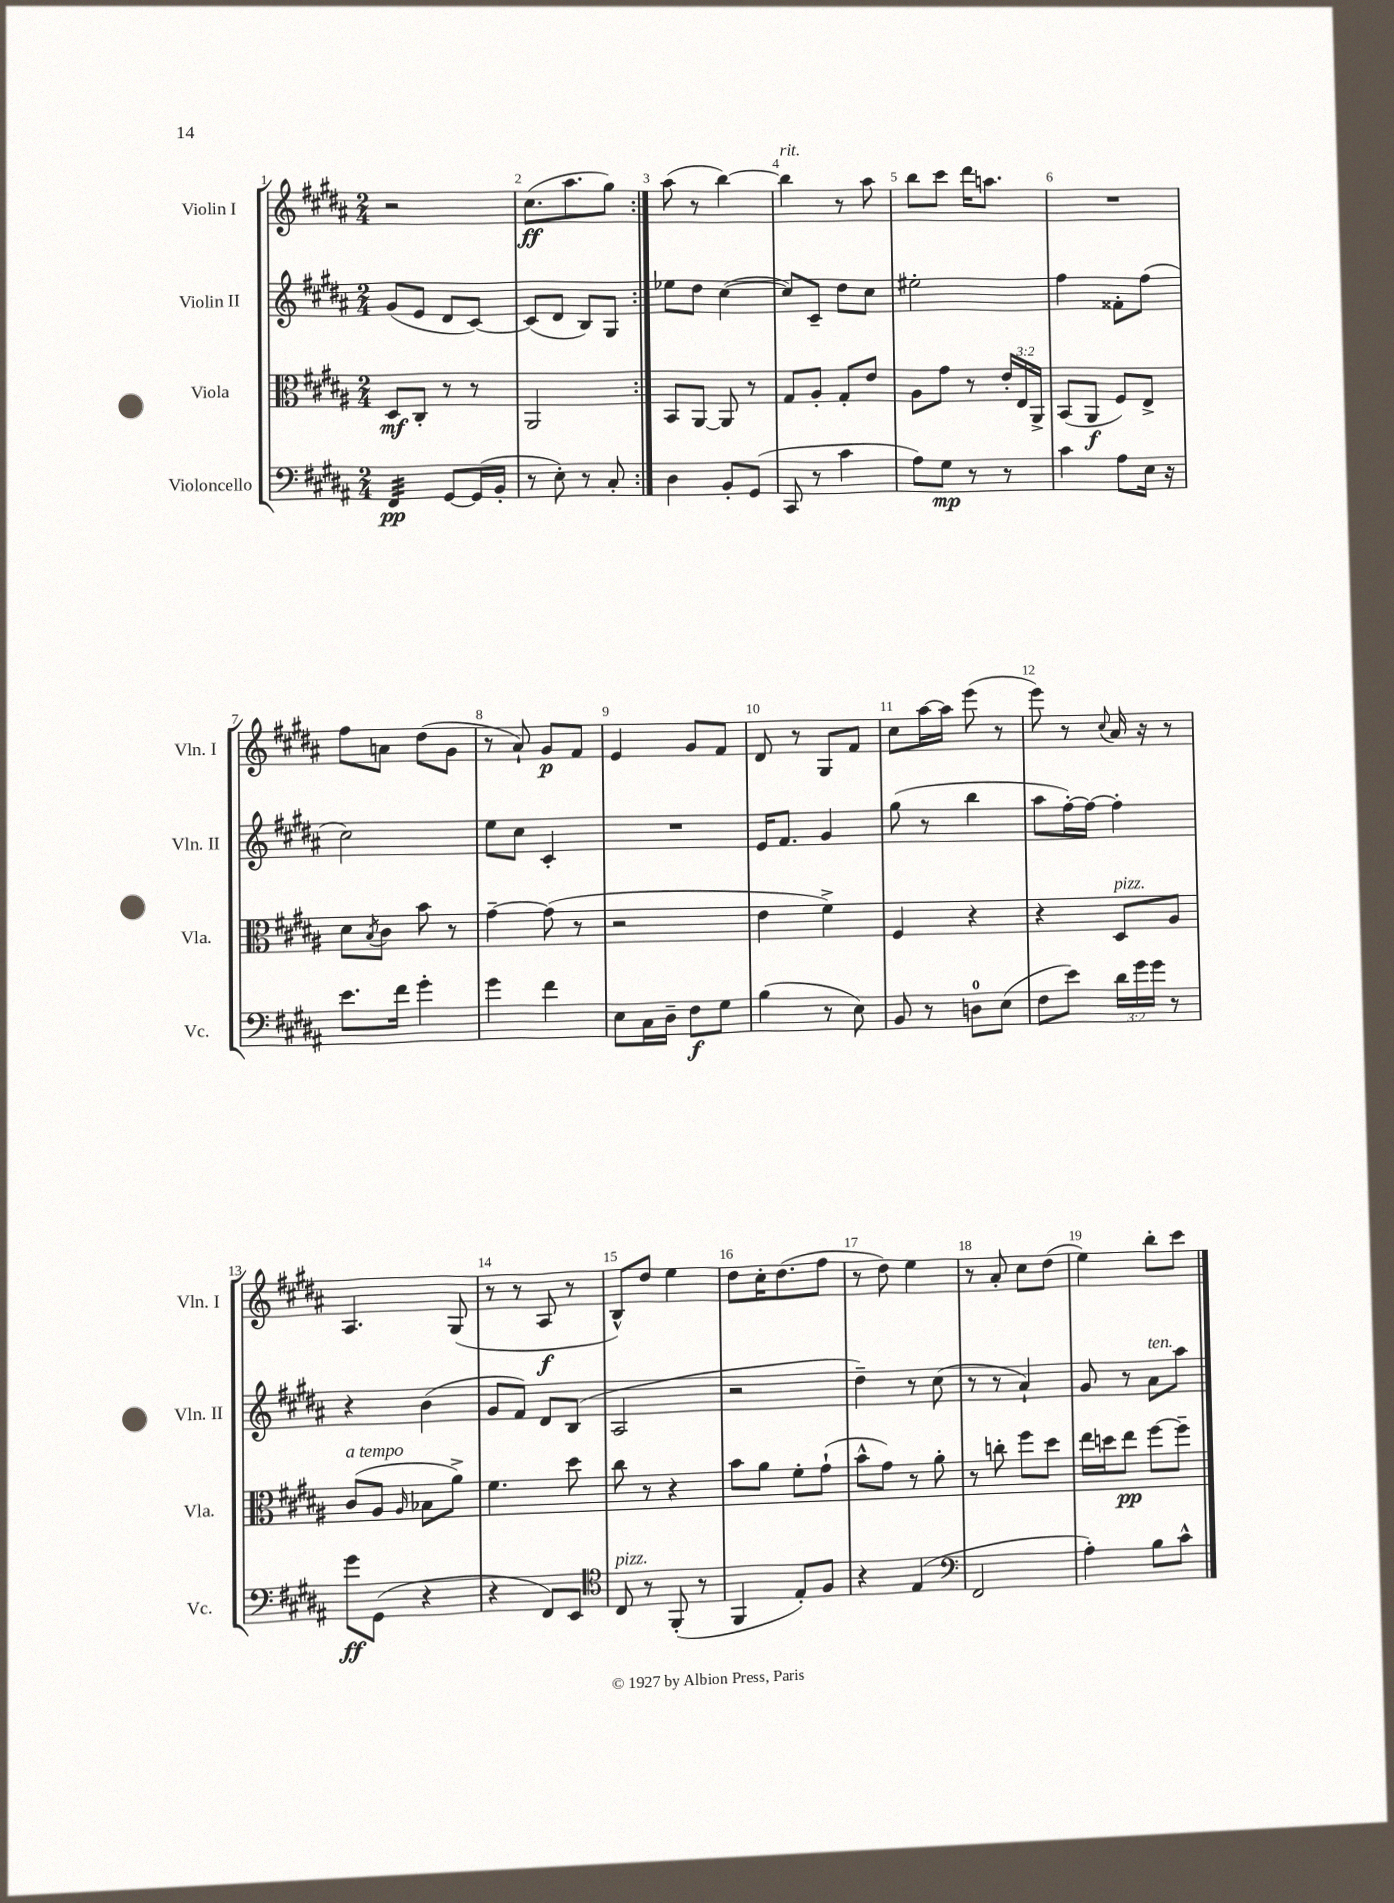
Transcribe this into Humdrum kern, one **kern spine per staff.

**kern	**dynam	**kern	**dynam	**kern	**kern	**dynam
*part4	*part4	*part3	*part3	*part2	*part1	*part1
*staff4	*staff4	*staff3	*staff3	*staff2	*staff1	*staff1
*I"Violoncello	*	*I"Viola	*	*I"Violin II	*I"Violin I	*
*I'Vc.	*	*I'Vla.	*	*I'Vln. II	*I'Vln. I	*
*clefF4	*	*clefC3	*	*clefG2	*clefG2	*
*k[f#c#g#d#a#]	*	*k[f#c#g#d#a#]	*	*k[f#c#g#d#a#]	*k[f#c#g#d#a#]	*
*M2/4	*	*M2/4	*	*M2/4	*M2/4	*
=1	=1	=1	=1	=1	=1	=1
*tremolo	*	*	*	*	*	*
32FF#/LLL	pp	8D#/L	mf	(8g#/L	2r	.
32FF#/	.	.	.	.	.	.
32FF#/	.	.	.	.	.	.
32FF#/	.	.	.	.	.	.
32FF#/	.	8C#'/J	.	8e/J	.	.
32FF#/	.	.	.	.	.	.
32FF#/	.	.	.	.	.	.
32FF#/JJJ	.	.	.	.	.	.
*Xtremolo	*	*	*	*	*	*
[8GG#/L	.	8r	.	8d#/L	.	.
(16GG#/L]	.	8r	.	[8c#/J)	.	.
16BB'/JJ	.	.	.	.	.	.
=2	=2	=2	=2	=2	=2	=2
8r	.	2AA#/	.	(8c#/L]	(8.cc#\L	ff
8E'\)	.	.	.	8d#/J	.	.
.	.	.	.	.	8.aa#\	.
8r	.	.	.	8B/L)	.	.
8C#'/	.	.	.	8G#/J	8gg#\J)	.
=3:|!	=3:|!	=3:|!	=3:|!	=3:|!	=3:|!	=3:|!
4D#\	.	8BB/L	.	8ee-X\L	(8aa#\	.
.	.	[8AA#/J	.	8dd#\J	8r	.
8BB'/L	.	8AA#/]	.	([4cc#\	[4bb\)	.
(8GG#/J	.	8r	.	.	.	.
=4	=4	=4	=4	=4	=4	=4
!	!	!	!	!	!LO:TX:a:i:t=rit.	!
8CC#/	.	8G#/L	.	8cc#/L])	4bb\]	.
8r	.	8A#'/J	.	8c#~/J	.	.
4c#\	.	8G#'/L	.	8dd#\L	8r	.
.	.	8e/J	.	8cc#\J	8aa#\	.
=5	=5	=5	=5	=5	=5	=5
8A#\L)	.	8A#\L	.	2ee#X'\	8bb\L	.
8G#\J	mp	8g#\J	.	.	8ccc#\J	.
8r	.	8r	.	.	16ddd#\KL	.
.	.	.	.	.	8.aan\J	.
8r	.	24e'/LL	.	.	.	.
.	.	24E/	.	.	.	.
.	.	24AA#^/JJ	.	.	.	.
=6	=6	=6	=6	=6	=6	=6
4c#\	.	(8BB/L	.	4ff#\	2r	.
.	.	8AA#/J	f	.	.	.
8A#\L	.	8F#/L)	.	8f##X'\L	.	.
16E\Jk	.	8E^/J	.	(8ff#\J	.	.
16r	.	.	.	.	.	.
!!LO:LB:g=z
=7	=7	=7	=7	=7	=7	=7
8.e\L	.	8d#\L	.	2cc#\)	8ff#\L	.
.	.	8qB/	.	.	.	.
.	.	8c#\J	.	.	8an\J	.
16f#\Jk	.	.	.	.	.	.
4g#'\	.	8b\	.	.	(8dd#\L	.
.	.	8r	.	.	8g#\J	.
=8	=8	=8	=8	=8	=8	=8
4g#\	.	[4g#~\	.	8ee\L	8r	.
.	.	.	.	8cc#\J	8a#`/)	.
4f#\	.	(8g#\]	.	4c#'/	8g#/L	p
.	.	8r	.	.	8f#/J	.
=9	=9	=9	=9	=9	=9	=9
8E\L	.	2r	.	2r	4e/	.
16C#\L	.	.	.	.	.	.
16D#~\JJ	.	.	.	.	.	.
8F#\L	f	.	.	.	8g#/L	.
8G#\J	.	.	.	.	8f#/J	.
=10	=10	=10	=10	=10	=10	=10
(4B\	.	4e\	.	16e/KL	8d#/	.
.	.	.	.	8.f#/J	.	.
.	.	.	.	.	8r	.
8r	.	4f#^\)	.	4g#/	8G#/L	.
8E\)	.	.	.	.	8f#/J	.
=11	=11	=11	=11	=11	=11	=11
8BB/	.	4F#/	.	(8gg#\	8cc#\L	.
8r	.	.	.	8r	[16aa#\L	.
.	.	.	.	.	16aa#\JJ]	.
8Dn\L	.	4r	.	4bb\	(8eee\	.
(8E\J	.	.	.	.	8r	.
=12	=12	=12	=12	=12	=12	=12
8F#\L	.	4r	.	8aa#\L	8eee\)	.
8e\J)	.	.	.	[16ff#'\L)	8r	.
.	.	.	.	16ff#\JJ_	.	.
.	.	.	.	.	8qqcc#/	.
!	!	!LO:TX:a:i:t=pizz.	!	!	!	!
24d#\LL	.	8D#/L	.	4ff#'\]	16a#/	.
24g#\	.	.	.	.	.	.
.	.	.	.	.	16r	.
24g#\JJ	.	.	.	.	.	.
8r	.	8A#/J	.	.	8r	.
!!LO:LB:g=z
=13	=13	=13	=13	=13	=13	=13
!	!	!LO:TX:a:i:t=a tempo	!	!	!	!
8g#\L	ff	(8c#/L	.	4r	4.A#/	.
(8GG#\J	.	8A#/J	.	.	.	.
.	.	16qqA#/	.	.	.	.
4r	.	8B-X\L	.	(4b\	.	.
.	.	8a#^\J)	.	.	(8G#/	.
=14	=14	=14	=14	=14	=14	=14
4r	.	4.f#\	.	8g#/L	8r	.
.	.	.	.	8f#/J)	8r	.
8FF#/L)	.	.	.	8d#/L	8A#/	f
8EE/J	.	8dd#\	.	(8B/J	8r	.
=15	=15	=15	=15	=15	=15	=15
*clefC4	*	*	*	*	*	*
!LO:TX:a:i:t=pizz.	!	!	!	!	!	!
8C#/	.	8cc#\	.	2A#/	8B^^/L)	.
8r	.	8r	.	.	8dd#/J	.
(8FF#'/	.	4r	.	.	4ee\	.
8r	.	.	.	.	.	.
=16	=16	=16	=16	=16	=16	=16
4FF#/	.	8b\L	.	2r	8dd#\L	.
.	.	8a#\J	.	.	16cc#'\K	.
.	.	.	.	.	(8.dd#\	.
8E'/L)	.	8f#'\L	.	.	.	.
8F#/J	.	(8g#`\J	.	.	8ff#\J	.
=17	=17	=17	=17	=17	=17	=17
4r	.	8b^^\L	.	4dd#~\)	8r	.
.	.	8g#\J)	.	.	8dd#\)	.
(4E/	.	8r	.	8r	4ee\	.
.	.	8a#'\	.	(8cc#\	.	.
=18	=18	=18	=18	=18	=18	=18
*clefF4	*	*	*	*	*	*
2FF#/	.	8r	.	8r	8r	.
.	.	8ccn'\	.	8r	8a#'/	.
.	.	8ff#\L	.	4a#`/)	8cc#\L	.
.	.	8dd#\J	.	.	(8dd#\J	.
=19	=19	=19	=19	=19	=19	=19
4A#'\)	.	16ee\LL	.	8g#/	4ee\)	.
.	.	16ddn\J	.	.	.	.
.	.	8ee\J	pp	8r	.	.
!	!	!	!	!LO:TX:a:i:t=ten.	!	!
8B\L	.	[8ff#\L	.	8a#\L	8bb'\L	.
8c#^^\J	.	8ff#~\J]	.	8aa#\J	8ccc#\J	.
==	==	==	==	==	==	==
*-	*-	*-	*-	*-	*-	*-
